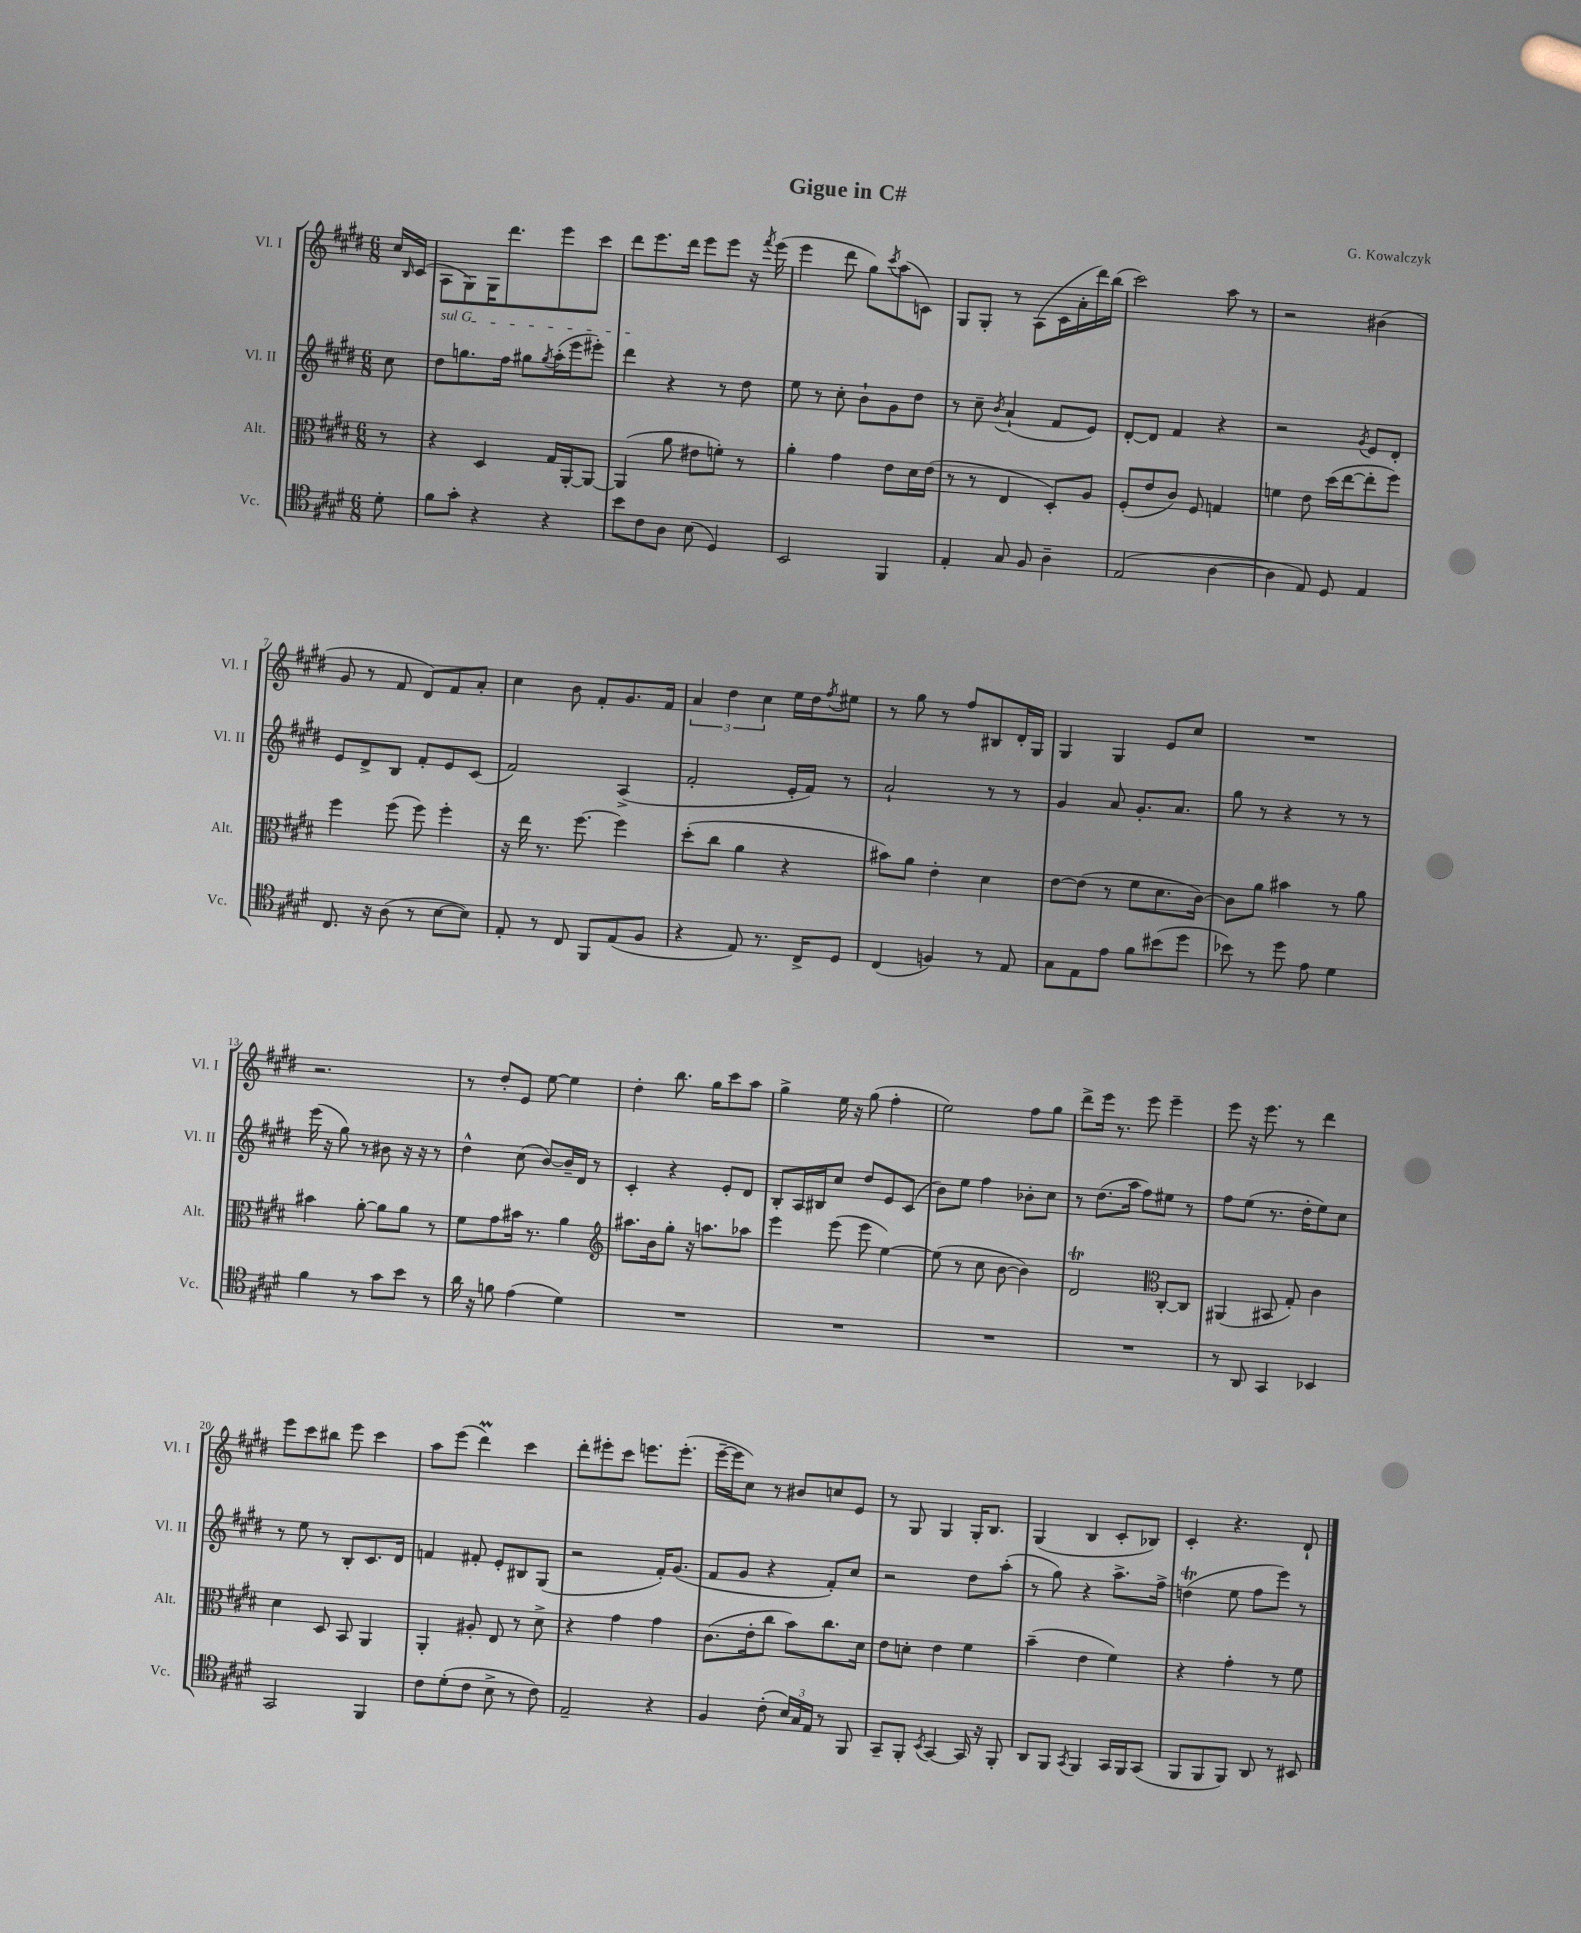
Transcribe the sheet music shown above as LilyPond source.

\header { title = "Gigue in C#" composer = "G. Kowalczyk" }
<<
\new StaffGroup <<
\new Staff = "s0" \with { instrumentName = "Vl. I" shortInstrumentName = "Vl. I" } {
    \clef treble \key e \major \numericTimeSignature \time 6/8 \partial 8
    cis''16 \grace { b16 } cis'16( |
    a8 gis8) gis16 dis'''8. e'''8 cis'''8 |
    dis'''8 e'''8. dis'''16 e'''8 e'''8 r16 \acciaccatura { fis'''8 } e'''16( |
    e'''4 dis'''8 gis''8) \acciaccatura { cis'''8 } a''8( c'8) |
    gis8 gis8-. r8 a8( cis'16 a'16-. dis'''16) b''16( |
    cis'''2) a''8 r8 |
    r2 bis'4( |
    gis'8 r8 fis'8 dis'8) fis'8 a'8-. |
    cis''4 b'8 fis'8-. gis'8. fis'16 |
    \tuplet 3/2 { a'4 dis''4 cis''4 } e''16 dis''16 \acciaccatura { fis''8 } eis''8 |
    r8 gis''8 r8 fis''8 bis8 dis'16-. gis16 |
    gis4 gis4 e'8 cis''8 |
    R2. |
    r2. |
    r8 dis''8-. e'8 e''8~ e''4 |
    dis''4-. b''8. gis''16 cis'''8 a''8 |
    gis''4-> e''16 r16 gis''8( fis''4-. |
    e''2) fis''8 gis''8 |
    dis'''8-> e'''16 r8. e'''8 e'''4-- |
    e'''8 r16 e'''8. r8 dis'''4 |
    e'''8 cis'''8 bis''8 e'''8 cis'''4 |
    a''8 e'''8( dis'''4\prall) cis'''4 |
    dis'''8-. eis'''8-. cis'''8 e'''8. e'''8.-.( |
    e'''16~-- e'''16 cis''8) r8 bis'8 c''8 e'8 |
    r8 gis8 gis4 gis16-. b8. |
    gis4( b4 cis'8-. bes8) |
    cis'4-. r4. dis'8-! \bar "|." |
}
\new Staff = "s1" \with { instrumentName = "Vl. II" shortInstrumentName = "Vl. II" } {
    \clef treble \key e \major \numericTimeSignature \time 6/8 \partial 8
    cis''8 |
    \once \override TextSpanner.bound-details.left.text = \markup { \italic "sul G" } dis''8\startTextSpan g''8. fis''16 gis''8 \acciaccatura { gis''8 } a''16-.( e'''16 eis'''8-.) |
    dis'''4\stopTextSpan r4 r8 dis''8 |
    e''8 r8 cis''8-. b'8-! gis'8 dis''8 |
    r8 cis''8-- \acciaccatura { b'8 } a'4-!( fis'8 e'8) |
    dis'8~-. dis'8 fis'4 r4 |
    r2 \acciaccatura { gis'8 } e'8 dis'8-. |
    e'8 dis'8-> b8 fis'8-. e'8 cis'8( |
    fis'2) a4->( |
    fis'2-. e'16-. fis'16) r8 |
    a'2-! r8 r8 |
    gis'4 a'8 gis'8.-. a'8. |
    gis''8 r8 r4 r8 r8 |
    e'''16( r16 gis''8) r8 bis'8 r16 r16 r8 |
    dis''4-^ cis''8( b'8~) b'16-- dis'16 r8 |
    cis'4-. r4 e'8-. dis'8 |
    b8-. a16 bis16 cis''8 dis''8 e'8 cis'8( |
    b'8) e''8 fis''4 bes'8-. cis''8 |
    r8 dis''8.( a''16 fis''8) eis''8 r8 |
    fis''8 e''8( r8. dis''16-. e''8) cis''8 |
    r8 e''8 r8 b8-. cis'8. dis'16 |
    f'4 fis'8-. e'8-. bis8 gis8( |
    r2 fis'16-.) gis'8.( |
    fis'8 gis'8 r4 fis'8-.) cis''8 |
    r2 dis''8 a''8-.( |
    r8 gis''8) r4 a''8.-> fis''16-> |
    d''4\trill( e''8 fis''8 e'''8) r8 \bar "|." |
}
\new Staff = "s2" \with { instrumentName = "Alt." shortInstrumentName = "Alt." } {
    \clef alto \key e \major \numericTimeSignature \time 6/8 \partial 8
    r8 |
    r4 dis4 gis16 a,16~-. a,8~ |
    a,4( a'8 eis'8 f'8-.) r8 |
    a'4-. gis'4 e'8 dis'16 e'16( |
    r8 r8 e4 dis8-.) a8 |
    fis8-.( e'8 cis'8) fis8 g4 |
    f'4 e'8 dis''16( e''16~ e''8-. fis''8) |
    fis''4 fis''8( fis''8) fis''4-. |
    r16 e''16 r8. fis''8.~ fis''4 |
    dis''8-.( cis''8 a'4 r4 |
    bis'8) a'8 e'4-. dis'4 |
    e'8~ e'8( r8 fis'8 dis'8. cis'16~) |
    cis'8 a'8 bis'4 r8 a'8 |
    bis'4 a'8~-. a'8 a'8 r8 |
    fis'8 gis'8 bis'16 r8. a'4 |
    \clef treble ais''8. b'16 gis''8-. r16 a''8. aes''8 |
    e'''4 e'''8( e'''8 e''4~) |
    e''8( r8 cis''8 b'8~ b'4) |
    dis'2\trill \clef alto cis8~-. cis8 |
    ais,4( bis,8 gis8-.) cis'4 |
    dis'4 dis8 b,8 a,4 |
    a,4-. ais8-. e8 r8 dis'8-> |
    r4 gis'4 gis'4 |
    cis'8.( e'16-. cis''8 b'8) cis''8. dis'16 |
    e'8 d'8-. e'4 fis'4 |
    b'4--( e'4 fis'4) |
    r4 gis'4-. r8 fis'8 \bar "|." |
}
\new Staff = "s3" \with { instrumentName = "Vc." shortInstrumentName = "Vc." } {
    \clef tenor \key e \major \numericTimeSignature \time 6/8 \partial 8
    dis'8-. |
    fis'8 gis'8-. r4 r4 |
    b'8 cis'8 a8 b8( dis4) |
    b,2 fis,4 |
    e4-. gis8 fis8 a4-- |
    e2( a4~ |
    a4 e8) dis8 e4 |
    cis8. r16 a8( r8 b8~ b8) |
    e8-. r8 cis8 fis,8 e8( fis8 |
    r4 e8) r8. cis16-> dis8 |
    cis4( f4) r8 e8 |
    gis8 e8 e'8 fis'8 bis'8( dis''8 |
    bes'8) r8 dis''8 e'8 dis'4 |
    fis'4 r8 gis'8 b'8 r8 |
    a'16 r16 f'8 e'4( dis'4) |
    R2. |
    R2. |
    R2. |
    R2. |
    r8 a,8 gis,4 bes,4 |
    gis,2 fis,4 |
    cis'8 dis'8-.( cis'8 b8-> r8 cis'8) |
    e2-- r4 |
    fis4 cis'8-.( \tuplet 3/2 { b16) gis16 e16 } r8 fis,8 |
    gis,8-- fis,8-. \acciaccatura { b,8 } gis,4~ gis,16 r16 fis,8-. |
    a,8 fis,8 \acciaccatura { gis,8 } fis,4 gis,16 fis,16 gis,8( |
    fis,8 fis,8 fis,8) a,8 r8 bis,8 \bar "|." |
}
>>
>>
